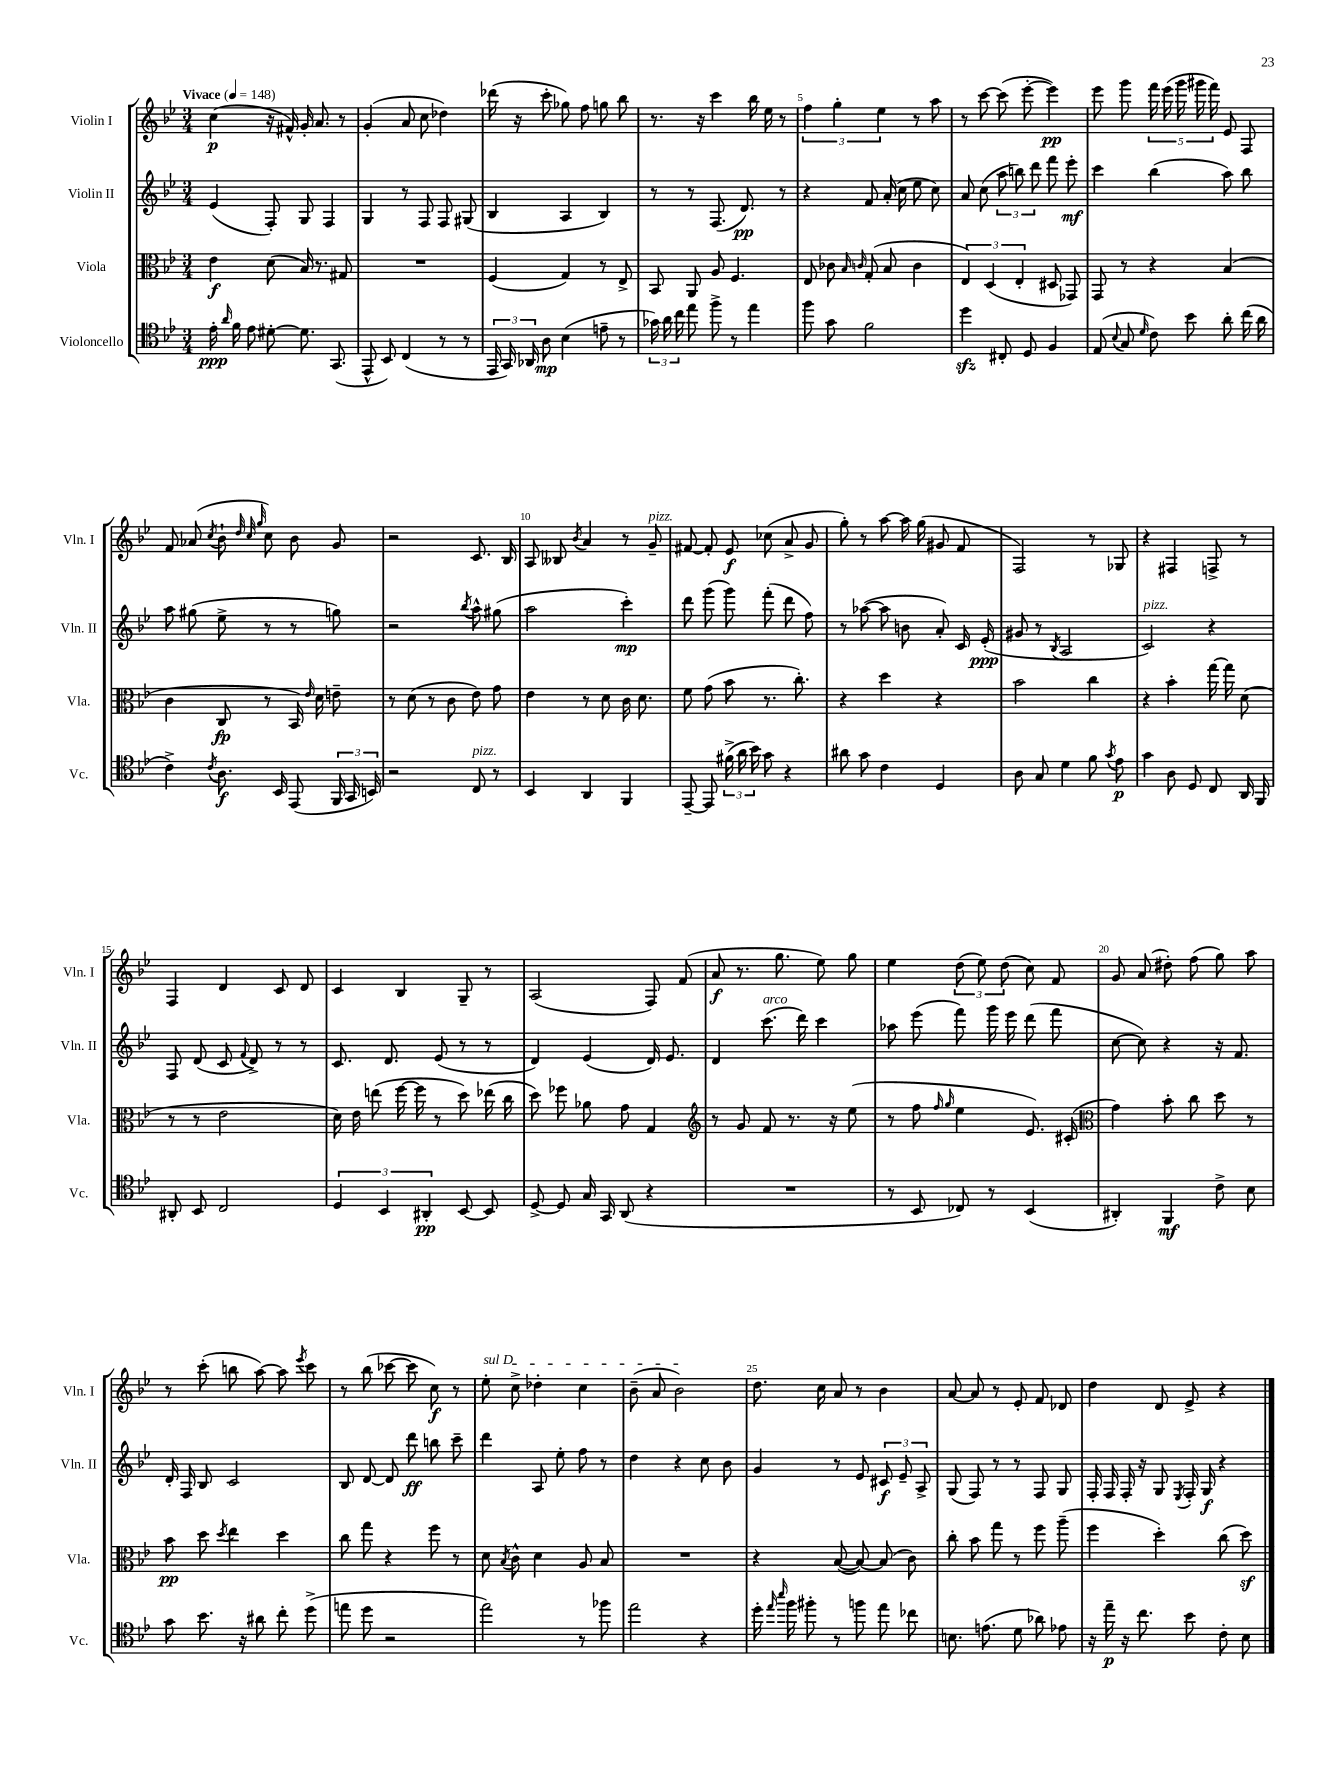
<<
\new StaffGroup <<
\new Staff = "s0" \with { instrumentName = "Violin I" shortInstrumentName = "Vln. I" } {
    \clef treble \key bes \major \numericTimeSignature \time 3/4 \tempo "Vivace" 4 = 148
    \autoBeamOff c''4\p( r16 fis'16-^) g'16-. a'8. r8 |
    g'4-.( a'8 c''8 des''4) |
    des'''16( r16 c'''8-. ges''8) f''8 g''8 bes''8 |
    r8. r16 c'''4 bes''16 ees''16 r8 |
    \tuplet 3/2 { f''4 g''4-. ees''4 } r8 a''8 |
    r8 c'''8~ c'''8( ees'''8~-. ees'''4\pp) |
    ees'''8 g'''8 \tuplet 5/4 { f'''16 ees'''16( g'''16 gis'''16 f'''16) } ees'8 f8 |
    f'8 aes'8( \acciaccatura { c''8 } bes'8-! \grace { d''32 c''32 g''32 } c''8) bes'8 g'8 |
    r2 c'8. bes16 |
    a8 beses8 \acciaccatura { bes'8 } a'4 r8 g'8--^\markup { \italic "pizz." } |
    fis'8~ fis'8-. ees'8\f ces''8( a'8-> g'8 |
    g''8-.) r8 a''8~ a''16 g''16( gis'8 f'8 |
    f2) r8 ges8 |
    r4 fis4 f8-> r8 |
    f4 d'4 c'8 d'8 |
    c'4 bes4 g8-- r8 |
    a2( f8) f'8( |
    a'8\f r8. g''8. ees''8) g''8 |
    ees''4 \tuplet 3/2 { d''8( ees''8) d''8( } c''8) f'8 |
    g'8 a'8( dis''8-.) f''8( g''8) a''8 |
    r8 c'''8-.( b''8 a''8~) a''8 \acciaccatura { ees'''8 } c'''8 |
    r8 bes''8( ces'''8~ ces'''8 c''8\f) r8 |
    \once \override TextSpanner.bound-details.left.text = \markup { \italic "sul D" } ees''8-.\startTextSpan c''8-> des''4-. c''4 |
    bes'8--( a'8 bes'2\stopTextSpan) |
    d''8. c''16 a'8 r8 bes'4 |
    a'8~ a'8 r8 ees'8-. f'8 des'8 |
    d''4 d'8 ees'8-> r4 \bar "|." |
}
\new Staff = "s1" \with { instrumentName = "Violin II" shortInstrumentName = "Vln. II" } {
    \clef treble \key bes \major \numericTimeSignature \time 3/4
    \autoBeamOff ees'4( f8-.) g8 f4 |
    g4 r8 f8 f8 gis8( |
    bes4 a4 bes4) |
    r8 r8 f8.( d'8.\pp) r8 |
    r4 f'8 a'16-.( c''16 ees''8 c''8) |
    a'8 c''8( \tuplet 3/2 { a''8 b''8) d'''8 } f'''8 ees'''8-.\mf |
    c'''4 bes''4( a''8) bes''8 |
    a''8 gis''8( ees''8-> r8 r8 g''8) |
    r2 \acciaccatura { bes''8 } a''8-^ gis''8( |
    a''2 c'''4-.\mp) |
    d'''8 g'''8( g'''8) f'''8-.( d'''8 f''8) |
    r8 aes''8~( aes''8 b'8 a'8-.) c'16 ees'16-.\ppp( |
    gis'8 r8 \acciaccatura { bes8 } a2 |
    c'2^\markup { \italic "pizz." }) r4 |
    f8 d'8( c'8 \appoggiatura { f'8 } d'8->) r8 r8 |
    c'8. d'8. ees'8( r8 r8 |
    d'4) ees'4( d'16) ees'8. |
    d'4 c'''8.^\markup { \italic "arco" }( d'''16) c'''4 |
    aes''8 ees'''8( f'''8) g'''16 ees'''16 d'''8( f'''8 |
    c''8~ c''8) r4 r16 f'8. |
    d'16-. f16 bes8 c'2 |
    bes8 d'8~ d'8 d'''8\ff b''8 c'''8-- |
    d'''4 a8 ees''8-. f''8 r8 |
    d''4 r4 c''8 bes'8 |
    g'4 r8 ees'8 \tuplet 3/2 { cis'8\f ees'8-- a8-> } |
    g8( f8) r8 r8 f8 g8 |
    f16-. f16 f16-. r16 g8 \acciaccatura { ees8 } f16-. g16\f r4 \bar "|." |
}
\new Staff = "s2" \with { instrumentName = "Viola" shortInstrumentName = "Vla." } {
    \clef alto \key bes \major \numericTimeSignature \time 3/4
    \autoBeamOff ees'4\f d'8( bes16) r8. gis8 |
    R2. |
    f4( g4) r8 ees8-> |
    bes,8 a,8 a8 f4. |
    ees8 ces'8 \grace { bes16 c'16 } g8-.( bes8 c'4 |
    \tuplet 3/2 { ees4) d4( ees4-. } dis8 ges,8) |
    g,8 r8 r4 bes4( |
    c'4 c8\fp r8 bes,16) \grace { ees'16 } d'16 e'8-- |
    r8 d'8( r8 c'8 ees'8) g'8 |
    ees'4 r8 d'8 c'16 d'8. |
    f'8 g'8( bes'8 r8. c''8.-.) |
    r4 d''4 r4 |
    bes'2 c''4 |
    r4 bes'4-. g''16~ g''16 d'8( |
    r8 r8 ees'2 |
    d'16) ees'16 e''8( f''16~ f''16 r8 d''8) ees''16( c''16 |
    d''8) fes''8 aes'8 g'8 g4 |
    \clef treble r8 g'8 f'8 r8. r16 ees''8( |
    r8 f''8 \grace { f''16 g''16 } ees''4 ees'8.) cis'16-.( |
    \clef alto g'4) bes'8-. c''8 d''8 r8 |
    bes'8\pp d''8 \acciaccatura { d''8 } ees''4 d''4 |
    c''8 g''8 r4 f''8 r8 |
    d'8 \acciaccatura { bes8 } c'8-^ d'4 a8 bes8 |
    R2. |
    r4 bes8~( bes8~) bes8( c'8) |
    c''8-. bes'8 g''8 r8 f''8 a''8--( |
    f''4 d''4-.) c''8( d''8\sf) \bar "|." |
}
\new Staff = "s3" \with { instrumentName = "Violoncello" shortInstrumentName = "Vc." } {
    \clef tenor \key bes \major \numericTimeSignature \time 3/4
    \autoBeamOff ees'16-.\ppp \grace { a'16 } f'16 ees'8 dis'8~-. dis'8. g,8.( |
    ees,8-^ bes,8) c4( r8 r8 |
    \tuplet 3/2 { ees,16 g,16) aes,16 } a8\mp bes4( e'8-- r8 |
    \tuplet 3/2 { ges'16) a'16 c''16 } ees''8 f''8-> r8 ees''4 |
    f''8 g'8 f'2 |
    d''4\sfz cis8-. d8 f4 |
    ees8( \appoggiatura { bes8 } g8 \grace { d'16 } c'8) bes'8 a'8-. c''16( a'16 |
    c'4->) \acciaccatura { c'8 } a8.\f bes,16 ees,8( \tuplet 3/2 { f,16 g,16 b,16) } |
    r2 c8^\markup { \italic "pizz." } r8 |
    bes,4 a,4 f,4 |
    ees,8~-- ees,8 \tuplet 3/2 { fis'16->( a'16 bes'16) } g'8 r4 |
    ais'8 g'8 c'4 d4 |
    a8 g8 d'4 f'8 \acciaccatura { g'8 } ees'8\p |
    g'4 a8 d8 c8 a,16 f,16 |
    ais,8-. bes,8 c2 |
    \tuplet 3/2 { d4 bes,4 ais,4-.\pp } bes,8~ bes,8 |
    d8~-> d8 g16 g,16 a,8( r4 |
    R2. |
    r8 bes,8 ces8) r8 bes,4( |
    ais,4-.) f,4\mf c'8-> bes8 |
    g'8 bes'8. r16 ais'8 c''8-. d''8->( |
    e''8 d''8 r2 |
    ees''2) r8 fes''8 |
    ees''2 r4 |
    d''16-. \grace { ees''16 bes''16 } f''16 fis''8-. r8 f''8 ees''8 ces''8 |
    b8. e'8.( d'8 aes'8) ees'8 |
    r16 ees''16--\p r16 c''8. bes'8 c'8-. bes8 \bar "|." |
}
>>
>>
\layout { \context { \Score \override BarNumber.break-visibility = ##(#f #t #t) barNumberVisibility = #(every-nth-bar-number-visible 5) } }
